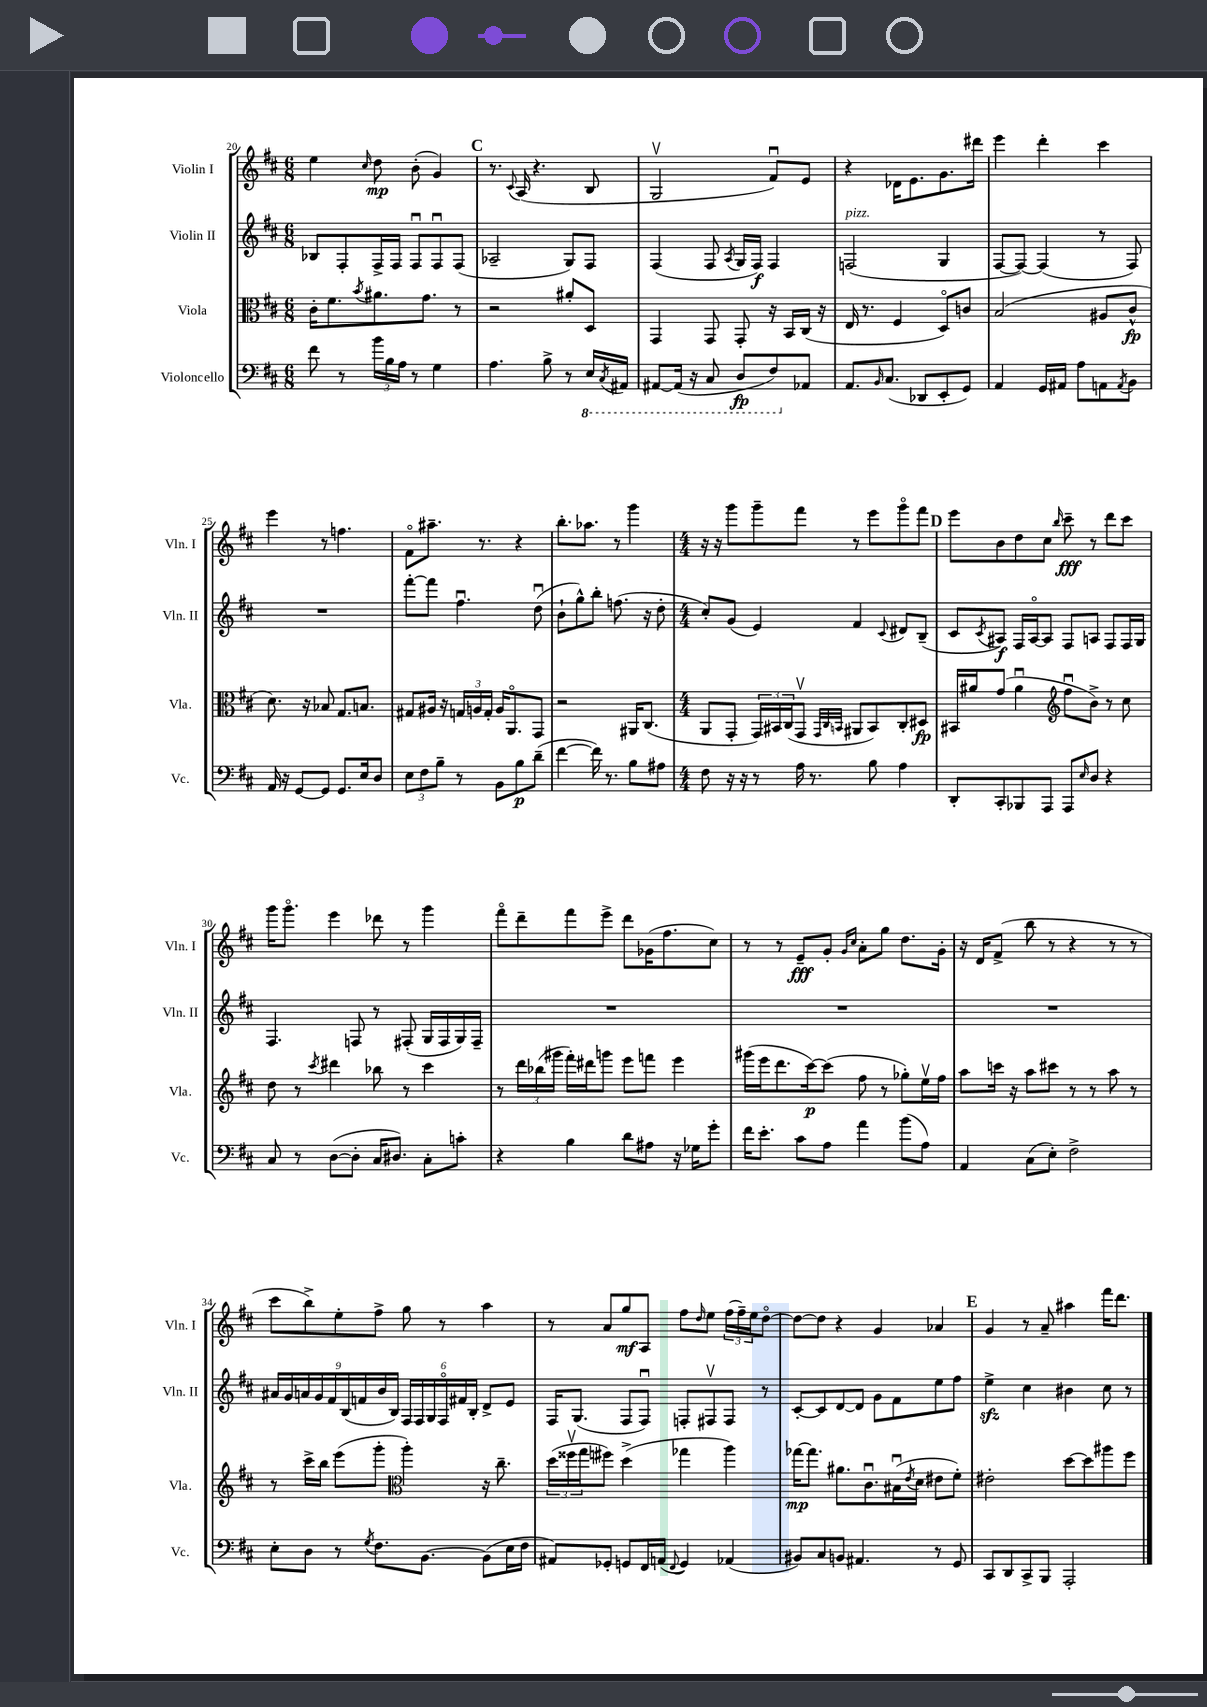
<<
\new StaffGroup <<
\new Staff = "s0" \with { instrumentName = "Violin I" shortInstrumentName = "Vln. I" } {
    \clef treble \key d \major \numericTimeSignature \time 6/8
    e''4 \grace { cis''16 } d''8\mp b'8-.( g'4) |
    \mark \markup { \bold "C" } r8. \appoggiatura { cis'8 } a16( r4. b8 |
    g2\upbow fis'8\downbow) e'8 |
    r4 des'16 e'8. g'8. dis'''16 |
    e'''4 d'''4-. cis'''4 |
    e'''4 r8 f''4. |
    fis'8\flageolet ais''8.-- r8. r4 |
    b''8.-. aes''8. r8 g'''4 |
    \numericTimeSignature \time 4/4 r16 r16 g'''8 g'''8-- fis'''8 r8 e'''8 g'''8\flageolet fis'''8 |
    \mark \markup { \bold "D" } e'''8 b'8 d''8 cis''8 \grace { b''16 } cis'''8--\fff r8 d'''8 cis'''8 |
    g'''16 g'''8.\flageolet e'''4 des'''8 r8 g'''4 |
    fis'''8\flageolet d'''8-- fis'''8 e'''8-> d'''8 ges'16( fis''8. cis''8) |
    r8 r8 e'8--\fff g'8-. \grace { g'16 cis''16 } a'8-. g''8 d''8. g'16-. |
    r16 d'16 fis'8->( b''8 r8 r4 r8 r8 |
    cis'''8 b''8->) e''8-. fis''8-> g''8 r8 a''4 |
    r8 a'8 g''8\mf a8 fis''8 \grace { d''16 } e''8 \tuplet 3/2 { fis''16( fis''16--) e''16 } d''8~\flageolet |
    d''8~ d''8 r4 g'4 aes'4 |
    \mark \markup { \bold "E" } g'4 r8 a'8-- ais''4 fis'''16 d'''8. \bar "|." |
}
\new Staff = "s1" \with { instrumentName = "Violin II" shortInstrumentName = "Vln. II" } {
    \clef treble \key d \major \numericTimeSignature \time 6/8
    bes8 fis8-. fis16-> fis16 fis8\downbow fis8\downbow fis8( |
    \mark \markup { \bold "C" } aes2-- g8) fis8 |
    fis4( fis8 \acciaccatura { a8 } g16 fis16\f) fis4 |
    f2^\markup { \italic "pizz." }( g4 |
    fis8~ fis8~) fis4( r8 fis8) |
    R2. |
    fis'''8~-. fis'''8 fis''4.\downbow d''8\downbow( |
    b'8-! g''8-^) b''8-. f''8.( r16 d''8-. |
    \numericTimeSignature \time 4/4 cis''8-.) g'8( e'4) fis'4 \appoggiatura { cis'8 } dis'8 b8--( |
    \mark \markup { \bold "D" } cis'8 \acciaccatura { cis'8 } ais8\f) fis16 ais16~\flageolet ais8 fis8 a8 fis8 fis16 g16 |
    fis4. f8 r8 fis8-.( g16 fis16 g16) fis16-- |
    R1 |
    R1 |
    R1 |
    \tuplet 9/8 { ais'16 g'16 a'16 g'16 fis'16 b16( f'16 b'16 b16) } \tuplet 6/4 { fis16 fis16 g16 fis16\flageolet fis'16 b16-. } d'8-> e'8 |
    fis16 g8.( fis8 fis8\downbow) f8-. fis8\upbow fis8 r8 |
    cis'8~-. cis'8 d'8~ d'8 g'8 fis'8 e''8 fis''8 |
    \mark \markup { \bold "E" } e''4->\sfz cis''4 bis'4 cis''8 r8 \bar "|." |
}
\new Staff = "s2" \with { instrumentName = "Viola" shortInstrumentName = "Vla." } {
    \clef alto \key d \major \numericTimeSignature \time 6/8
    cis'16-. fis'8. \acciaccatura { b'8 } ais'8. g'8. r8 |
    \mark \markup { \bold "C" } r2 ais'8-. d8 |
    g,4 g,8 g,8-. r16 b,16 cis16( r16 |
    e16 r8. fis4 d8\flageolet) c'8 |
    b2( ais8 cis'8-^\fp |
    d'8.) r16 bes8 g8. b8. |
    gis8 ais16 r16 \tuplet 3/2 { g16 a16 g16-. } a16 a,8.\flageolet g,8 |
    r2 ais,16 cis8.( |
    \numericTimeSignature \time 4/4 a,8 g,8-. \tuplet 3/2 { g,16) bis,16 cis16( } g,8\upbow \grace { g,32 cis32 b,32 } ais,8 b,8) cis8-. dis8\fp |
    \mark \markup { \bold "D" } bis,16 ais'16 g'8( ais'4\downbow \clef treble fis''8\downbow b'8->) r8 cis''8 |
    d''8 r8 \acciaccatura { cis'''8 } dis'''4 bes''8 r8 cis'''4 |
    r8 \tuplet 3/2 { d'''16 bes''16( gis'''16 } fis'''16-.) dis'''16 g'''8 e'''8 f'''8 e'''4 |
    gis'''16( e'''16 d'''8. cis'''16~\p) cis'''8( fis''8 r8 ges''8-.) e''16\upbow fis''16 |
    a''8 c'''16 r16 a''8 cis'''8 r8 r8 a''8 r8 |
    r8 cis'''16-> b''16 e'''8( g'''8-. \clef alto a''4-.) r16 cis''8.-- |
    \tuplet 3/2 { d''16( fisis''16\upbow g''16 } fis''8) d''4->( ges''4 a''4) |
    ges''16~\mp ges''8. ais'8. cis'8.\downbow bis16\downbow( \acciaccatura { e'8 } d'16 eis'8 fis'8-.) |
    \mark \markup { \bold "E" } eis'2-. d''8~ d''8 ais''8 fis''8 \bar "|." |
}
\new Staff = "s3" \with { instrumentName = "Violoncello" shortInstrumentName = "Vc." } {
    \clef bass \key d \major \numericTimeSignature \time 6/8
    fis'8 r8 \tuplet 3/2 { b'16 b16 a16 } r8 g4 |
    \mark \markup { \bold "C" } a4. b8-> r8 \ottava #-1 e,16 \acciaccatura { cis,8 } ais,,16 |
    ais,,8~ ais,,16( r16 cis,8 d,8\fp fis,8) \ottava #0 aes,8 |
    a,8. \grace { b,16 } cis8.( des,8 e,8-. g,8) |
    a,4 g,16 ais,16 a8 a,8 \acciaccatura { a,8 } b,8 |
    a,16 r16 g,8~ g,8 g,8. e16 d8 |
    \tuplet 3/2 { e8 fis8 b8-- } r8 b,8 b8\p d'8--( |
    fis'4~ fis'16) r8. b8 ais8 |
    \numericTimeSignature \time 4/4 fis8 r16 r16 r8 a16 r8. b8 a4 |
    \mark \markup { \bold "D" } d,8-. cis,8-. bes,,8 a,,8 a,,8 \grace { e16 } d8 r4 |
    cis8 r8 d8~( d8-. cis16 dis8.) cis8-. c'8-. |
    r4 b4 d'8 ais8 r16 ges16 g'8-. |
    fis'16 e'8.-. cis'8 a8 a'4 b'8( a8) |
    a,4 cis8( e8-.) fis2-> |
    e8-. d8 r8 \acciaccatura { g8 } fis8. b,8.~ b,8( e16 fis16 |
    ais,8) ges,8-. g,8 fis,16 a,16( \appoggiatura { fis,8 } g,4) aes,4( |
    bis,8) cis8 b,8 ais,4. r8 g,8 |
    \mark \markup { \bold "E" } cis,8 d,8 cis,8-> b,,8 a,,2-. \bar "|." |
}
>>
>>
\layout { \context { \Score currentBarNumber = #20 } }
